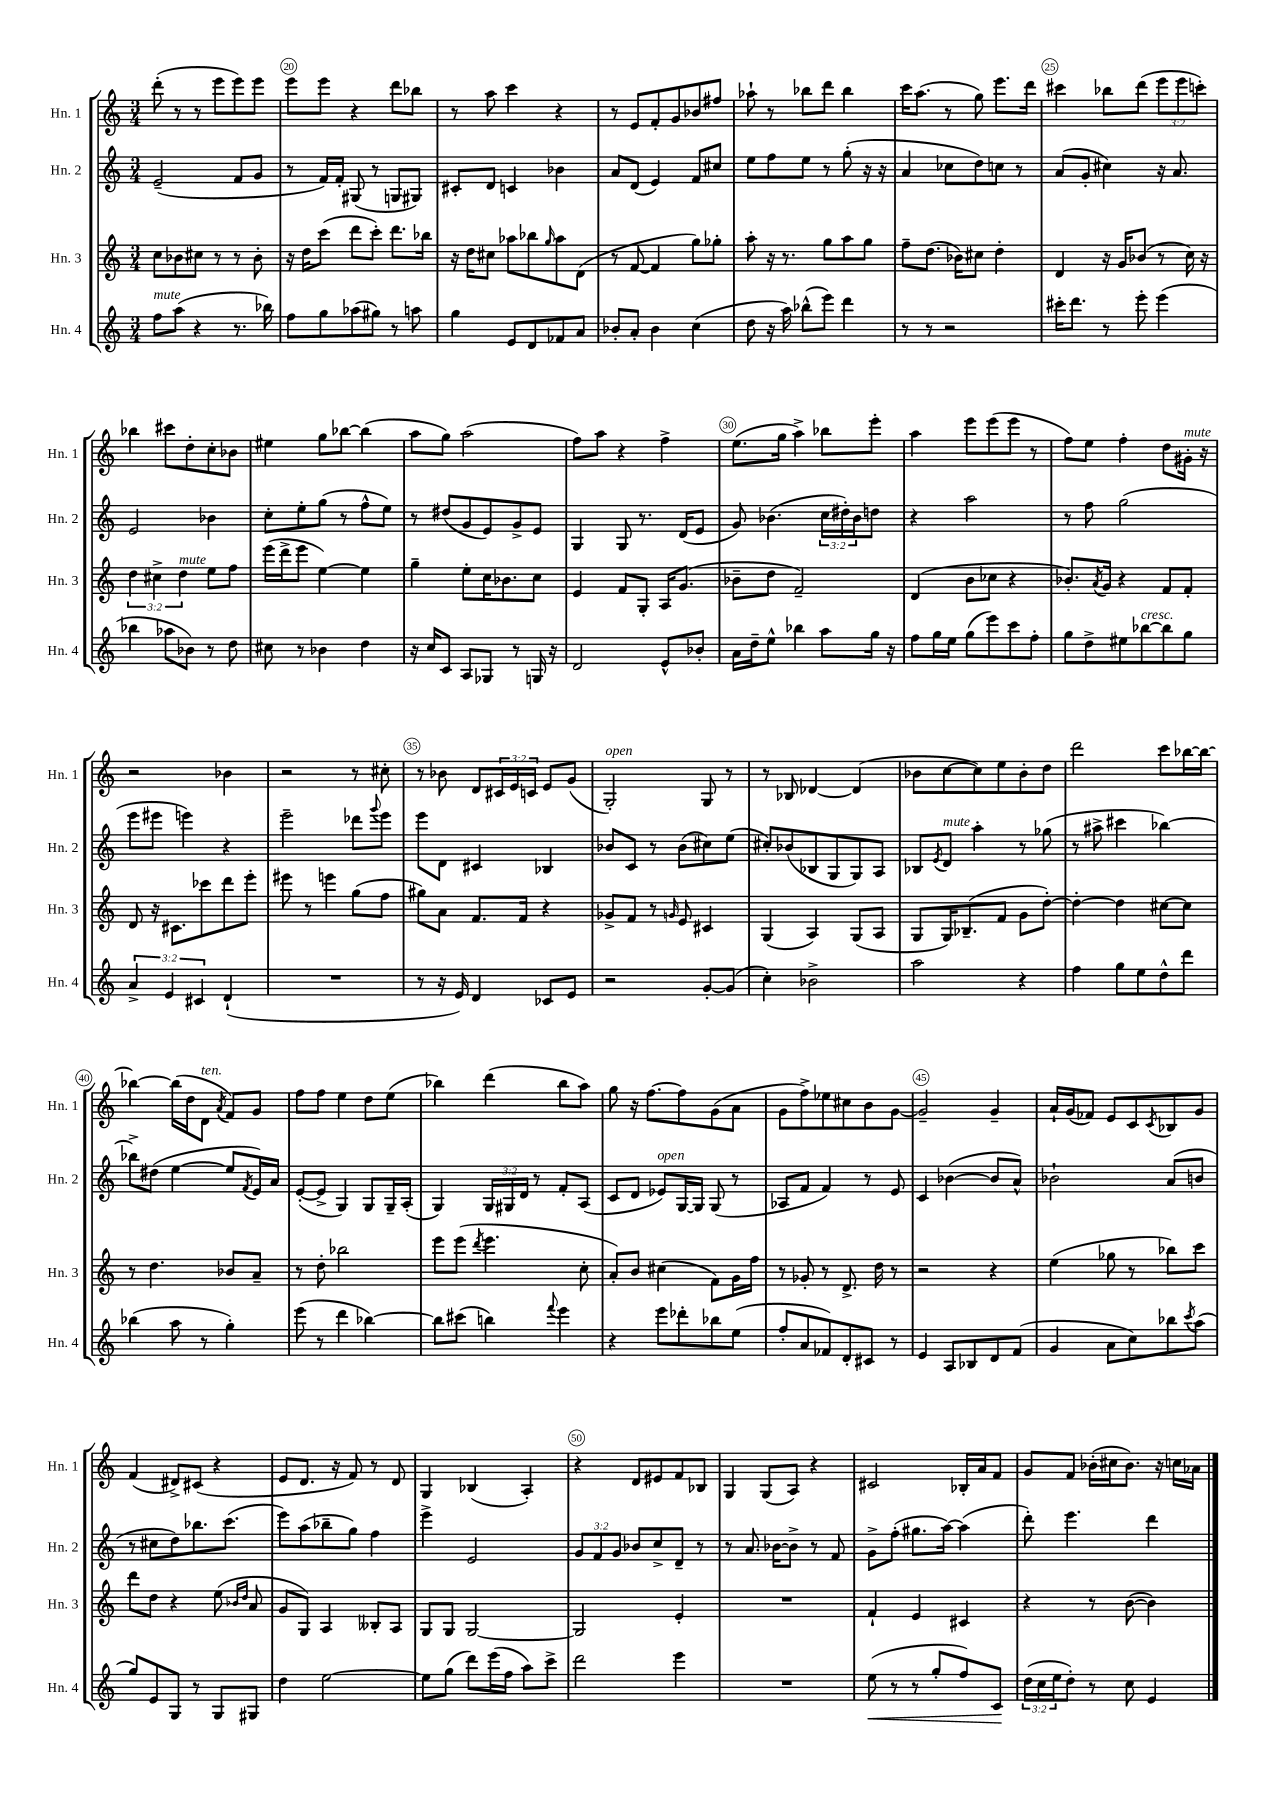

**kern	**dynam	**kern	**kern	**kern
*part4	*part4	*part3	*part2	*part1
*staff4	*staff4	*staff3	*staff2	*staff1
*I"Hn. 4	*	*I"Hn. 3	*I"Hn. 2	*I"Hn. 1
*I'Hn. 4	*	*I'Hn. 3	*I'Hn. 2	*I'Hn. 1
*clefG2	*	*clefG2	*clefG2	*clefG2
*k[]	*	*k[]	*k[]	*k[]
*M3/4	*	*M3/4	*M3/4	*M3/4
=19	=19	=19	=19	=19
!LO:TX:a:i:t=mute	!	!	!	!
8ff\L	.	8cc\L	(2e~/	(8ddd'\
(8aa\J	.	8b-X\	.	8r
4r	.	8cc#X\J	.	8r
.	.	8r	.	8eee\L
8.r	.	8r	8f/L	8eee\)
.	.	8b-'\	8g/J	8eee\J
16bb-X\)	.	.	.	.
=20	=20	=20	=20	=20
8ff\L	.	16r	8r	8eee\L
.	.	16dd\KL	.	.
8gg\	.	(8ccc\J	16f/LL)	8eee\J
.	.	.	16f'/JJ	.
(8aa-X\	.	8ddd\L	(8G#X/	4r
8gg#X\J)	.	8ccc'\J)	8r	.
8r	.	8.ddd\L	8Gn/L	8ddd\L
8aan\	.	.	8G#X/J)	8bb-X\J
.	.	16bb-X\Jk	.	.
=21	=21	=21	=21	=21
4gg\	.	16r	8c#X'/L	8r
.	.	16dd\KL	.	.
.	.	8cc#X\J	8d/J	8aa\
8e/L	.	8aa-X\L	4cn/	4ccc\
8d/	.	8bb-X\	.	.
.	.	16qqgg/	.	.
8f-X/	.	8aa-\	4b-X\	4r
8a/J	.	(8d\J	.	.
=22	=22	=22	=22	=22
8b-X'/L	.	8r	8a/L	8r
8a'/J	.	[8f/	(8d/J	8e/L
4b-\	.	4f/]	4e/)	8f'/
.	.	.	.	8g/
(4cc\	.	8gg\L)	8f/L	8b-X/
.	.	8gg-X'\J	8cc#X/J	8ff#X/J
=23	=23	=23	=23	=23
8dd\	.	8aa'\	8ee\L	8aa-X`\
16r	.	16r	8ff\	8r
16aa\)	.	8.r	.	.
(8bb-X^^\L	.	.	8ee\J	8bb-X\L
8eee\J)	.	8gg\L	8r	8ddd\J
4ddd\	.	8aa\	(8gg'\	4bb-\
.	.	8gg\J	16r	.
.	.	.	16r	.
=24	=24	=24	=24	=24
8r	.	8ff~\L	4a/	16ccc\KL
.	.	.	.	(8.aa\J
8r	.	(8.dd\J	.	.
2r	.	.	8cc-X\L	8r
.	.	16b-X\KL)	.	.
.	.	8cc#X\J	8dd\)	8gg\)
.	.	4dd'\	8ccn\J	8.eee\L
.	.	.	8r	.
.	.	.	.	16ddd\Jk
=25	=25	=25	=25	=25
16ccc#X'\KL	.	4d/	(8a/L	4ccc#X\
8.ddd\J	.	.	.	.
.	.	.	8g'/J	.
8r	.	16r	4cc#X\)	8bb-X\L
.	.	16g/KL	.	.
8eee'\	.	(8b-X/J	.	(8ddd\J
(4eee\	.	8r	16r	12eee\L
.	.	.	8.a/	.
.	.	.	.	12eee\
.	.	16cc\)	.	.
.	.	.	.	12cccn'\J)
.	.	16r	.	.
!!LO:LB:g=z
=26	=26	=26	=26	=26
4bb-X\	.	6dd\	2e/	4bb-X\
.	.	6cc#X^\	.	.
8aa-X\L	.	.	.	8ccc#X\L
!	!	!LO:TX:a:i:t=mute	!	!
.	.	6dd\	.	.
8b-X\J)	.	.	.	8dd'\
8r	.	8ee\L	4b-X\	8cc'\
8dd\	.	8ff\J	.	8b-X\J
=27	=27	=27	=27	=27
8cc#X\	.	(16eee\LL	8cc'\L	4ee#X\
.	.	16ddd^\J	.	.
8r	.	8eee\J	8ee'\	.
4b-X\	.	[4ee\)	(8gg\J	8gg\L
.	.	.	8r	[8bb-X\J
4dd\	.	4ee\]	8ff^^\L	(4bb-\]
.	.	.	8ee\J)	.
=28	=28	=28	=28	=28
16r	.	4gg~\	8r	8aa\L
16cc/KL	.	.	.	.
8c/J	.	.	(8dd#X/L	8gg\J)
8A/L	.	8ee'\L	8g/	(2aa\
8G-X/J	.	16cc\K	8e/)	.
.	.	8.b-X\	.	.
8r	.	.	8g^/	.
16Gn/	.	8cc\J	8e/J	.
16r	.	.	.	.
=29	=29	=29	=29	=29
2d/	.	4e/	4G/	8ff\L)
.	.	.	.	8aa\J
.	.	8f/L	8G/	4r
.	.	8G'/J	8.r	.
8e^^/L	.	16A/KL	.	4ff^\
.	.	(8.g/J	(16d/KL	.
8b-X'/J	.	.	8e/J	.
=30	=30	=30	=30	=30
16a\LL	.	8b-X~\L	8g/)	(8.ee\L
16dd~\J	.	.	.	.
8ee^^\J	.	8dd\J	(4.b-X\	.
.	.	.	.	16gg\Jk
4bb-X\	.	2f~/)	.	4aa^\)
8aa\L	.	.	24cc\LL	8bb-X\L
.	.	.	24dd#X'\)	.
.	.	.	24b-\J	.
16gg\Jk	.	.	8ddn\J	8eee'\J
16r	.	.	.	.
=31	=31	=31	=31	=31
8ff\L	.	(4d/	4r	4aa\
16gg\L	.	.	.	.
16ee\JJ	.	.	.	.
(8gg\L	.	8b\L	2aa\	8eee\L
8eee\)	.	8cc-X\J	.	(8eee\
8ccc\	.	4r	.	8eee\J
8ff'\J	.	.	.	8r
=32	=32	=32	=32	=32
8gg\L	.	8.b-X'/L)	8r	8ff\L)
8dd^\	.	.	8ff\	8ee\J
.	.	8qa/	.	.
.	.	16g/Jk	.	.
8ee#X\	.	4r	(2gg\	4ff'\
!LO:TX:a:i:t=cresc.	!	!	!	!
[8bb-X\	.	.	.	.
8bb-\]	.	8f/L	.	8dd\L
!	!	!	!	!LO:TX:a:i:t=mute
8gg\J	.	8f'/J	.	16g#X'\Jk
.	.	.	.	16r
!!LO:LB:g=z
=33	=33	=33	=33	=33
6a^/	.	8d/	8eee\L	2r
.	.	16r	8eee#X\J	.
6e/	.	.	.	.
.	.	8.c#X\L	.	.
.	.	.	4eeen\)	.
6c#X/	.	.	.	.
.	.	8ccc-X\	.	.
(4d`/	.	8ddd\	4r	4b-X\
.	.	8eee'\J	.	.
=34	=34	=34	=34	=34
2.r	.	8eee#X\	2eee~\	2r
.	.	8r	.	.
.	.	4eeen\	.	.
.	.	(8gg\L	8ddd-X\L	8r
.	.	.	8qqggg/	.
.	.	8ff\J	8eee\J	8cc#X'\
=35	=35	=35	=35	=35
8r	.	8gg#X\L)	8eee\L	8r
16r	.	8a\J	8d\J	8b-X\
16e/)	.	.	.	.
4d/	.	8.f/L	4c#X/	8d/L
.	.	.	.	24c#X/L
.	.	.	.	24e/
.	.	16f/Jk	.	.
.	.	.	.	24cn/JJ
8c-X/L	.	4r	4B-X/	8e/L
8e/J	.	.	.	(8g/J
=36	=36	=36	=36	=36
!	!	!	!	!LO:TX:a:i:t=open
2r	.	8g-X^/L	8b-X/L	2G'/)
.	.	8f/J	8c/J	.
.	.	8r	8r	.
.	.	16qqgn/	.	.
.	.	8e/	(8b-\L	.
[8g'/L	.	4c#X/	8cc#X\)	8G/
(8g/J]	.	.	(8ee\J	8r
=37	=37	=37	=37	=37
4cc'\)	.	(4G/	8cc#X'/L)	8r
.	.	.	(8b-X/	8B-X/
2b-X^\	.	4A/)	8B-X/	[4d-X/
.	.	.	8G/	.
.	.	(8G/L	8G/)	(4d-/]
.	.	8A/J	8A/J	.
=38	=38	=38	=38	=38
2aa\	.	8G/L	8B-X/L	8b-X\L
.	.	.	8qe/	.
!	!	!	!LO:TX:a:i:t=mute	!
.	.	16G/K)	8d/J	[8cc\
.	.	(8.B-X~/	.	.
.	.	.	4aa'\	8cc\])
.	.	8f/J	.	8ee\
4r	.	8g\L	8r	8b-'\
.	.	[8dd'\J)	(8gg-X\	8dd\J
=39	=39	=39	=39	=39
4ff\	.	4dd'\_	8r	2ddd\
.	.	.	8aa#X^\	.
8gg\L	.	4dd\]	4ccc#X\	.
8ee\	.	.	.	.
8dd^^\	.	[8cc#X\L	[4bb-X\)	8ccc\L
8ddd\J	.	8cc#\J]	.	[16bb-X\L
.	.	.	.	16bb-\JJ_
!!LO:LB:g=z
=40	=40	=40	=40	=40
(4bb-X\	.	8r	8bb-X^\L]	4bb-X\_
.	.	4.dd\	(8dd#X\J	.
8aa\	.	.	[4ee\	(16bb-\LL]
.	.	.	.	16dd\J
!	!	!	!	!LO:TX:a:i:t=ten.
8r	.	.	.	8d\J
.	.	.	.	8qa/
4gg'\)	.	8b-X/L	8ee/L]	8f/L)
.	.	.	8qf/	.
.	.	8a~/J	16e/L)	8g/J
.	.	.	16a/JJ	.
=41	=41	=41	=41	=41
(8eee\	.	8r	([8e'/L	8ff\L
8r	.	8dd'\	8e^/J]	8ff\J
4ddd\	.	2bb-X\	4G/)	4ee\
[4bb-X\)	.	.	8G/L	8dd\L
.	.	.	16G~/L	(8ee\J
.	.	.	(16A'/JJ	.
=42	=42	=42	=42	=42
8bb-\L]	.	8eee\L	4G/)	4bb-X\)
(8ccc#X\J	.	(8eee\J	.	.
.	.	8qddd/	.	.
4bbn\)	.	4.eee\	24G/LL	(4ddd\
.	.	.	24G#X/	.
.	.	.	24d/JJ	.
.	.	.	8r	.
8qqfff/	.	.	.	.
4eee\	.	.	8f'/L	8bb-\L
.	.	8cc'\	(8A/J	8aa\J)
=43	=43	=43	=43	=43
4r	.	8a'/L)	8c/L	8gg\
.	.	8b/J	8d/J	16r
.	.	.	.	[8.ff\L
!	!	!	!LO:TX:a:i:t=open	!
8eee\L	.	(4cc#X\	8e-X/L)	.
8ddd-X'\	.	.	[16G/L	8ff\]
.	.	.	16G/JJ]	.
8bb-X\	.	8f\L)	(8G/	(8g\
(8ee\J	.	16g\L	8r	8a\J
.	.	16ff\JJ	.	.
=44	=44	=44	=44	=44
8ff'/L	.	8r	8A-X/L	8g\L
8a/	.	8g-X'/	8f/J	8ff^\)
8f-X/)	.	8r	4f/)	8ee-X\
8d'/	.	8.d^/	.	8cc#X\
8c#X/J	.	.	8r	8b\
.	.	16dd\	.	.
8r	.	8r	8e/	[8g\J
=45	=45	=45	=45	=45
4e/	.	2r	4c/	2g~/]
8A/L	.	.	([4b-X\	.
8B-X/	.	.	.	.
8d/	.	4r	8b-/L]	4g~/
(8f/J	.	.	8a^^/J)	.
=46	=46	=46	=46	=46
4g/	.	(4ee\	2b-X`\	16a`/LL
.	.	.	.	(16g/J
.	.	.	.	8f-X/J)
8a\L	.	8gg-X\	.	8e/L
8cc\)	.	8r	.	8c/
.	.	.	.	8qc/
8bb-X\	.	8bb-X\L)	(8a/L	8B-X/
8qccc/	.	.	.	.
(8aa\J	.	8ccc\J	8bn/J	8g/J
!!LO:LB:g=z
=47	=47	=47	=47	=47
8gg/L)	.	8ddd\L	8r	(4f/
8e/	.	8dd\J	8cc#X\L	.
8G/J	.	4r	8dd\)	8d#X^/L)
8r	.	.	8.bb-X\	(8c#X/J
8G/L	.	(8ee\	.	4r
.	.	.	(8.ccc\J	.
.	.	16qqb-X/LL	.	.
.	.	16qqdd/JJ	.	.
8G#X/J	.	8a/	.	.
=48	=48	=48	=48	=48
4dd\	.	8g/L	8eee\L)	8e/L
.	.	8G/J)	(8aa\	8.d/J
[2ee\	.	4A/	8bb-X~\	.
.	.	.	.	16r
.	.	.	8gg\J)	8f/)
.	.	8B--X'/L	4ff\	8r
.	.	8A/J	.	8d/
=49	=49	=49	=49	=49
8ee\L]	.	8G/L	4eee^\	4G/
(8gg\J	.	8G/J	.	.
8ddd\L)	.	[2G/	2e/	(4B-X/
(16eee\L	.	.	.	.
16ff\JJ	.	.	.	.
8aa\L)	.	.	.	4A'/)
8ccc^\J	.	.	.	.
=50	=50	=50	=50	=50
2ddd\	.	2G/]	12g/L	4r
.	.	.	12f/	.
.	.	.	12g/J	.
.	.	.	8b-X/L	8d/L
.	.	.	8cc^/	8e#X/
4eee\	.	4e'/	8d~/J	8f/
.	.	.	8r	8B-X/J
=51	=51	=51	=51	=51
2.r	.	2.r	8r	4G/
.	.	.	8.a/	.
.	.	.	.	(8G/L
.	.	.	[16b-X\KL	.
.	.	.	8b-^\J]	8A/J)
.	.	.	8r	4r
.	.	.	8f/	.
=52	=52	=52	=52	=52
!	!LO:HP:b	!	!	!
(8ee\	<	4f`/	8g^\L	2c#X/
8r	.	.	(8ff'\J	.
8r	.	4e/	8.gg#X\L	.
8gg'/L	.	.	.	.
.	.	.	[16aa\Jk)	.
8ff/)	.	4c#X/	(4aa\]	16B-X'/LL
.	.	.	.	16a/J
8c/J	.	.	.	8f/J
.	[	.	.	.
=53	=53	=53	=53	=53
(24dd\LL	.	4r	8ddd'\)	8g/L
24cc\	.	.	.	.
24ee\J	.	.	.	.
8dd'\J)	.	.	4.eee\	8f/J
8r	.	8r	.	(16b-X'\LL
.	.	.	.	16cc#X\J
8cc\	.	([8b\	.	8.b-\J)
4e/	.	4b\])	4ddd\	.
.	.	.	.	16r
.	.	.	.	16ccn\LL
.	.	.	.	16a-X\JJ
==	==	==	==	==
*-	*-	*-	*-	*-
